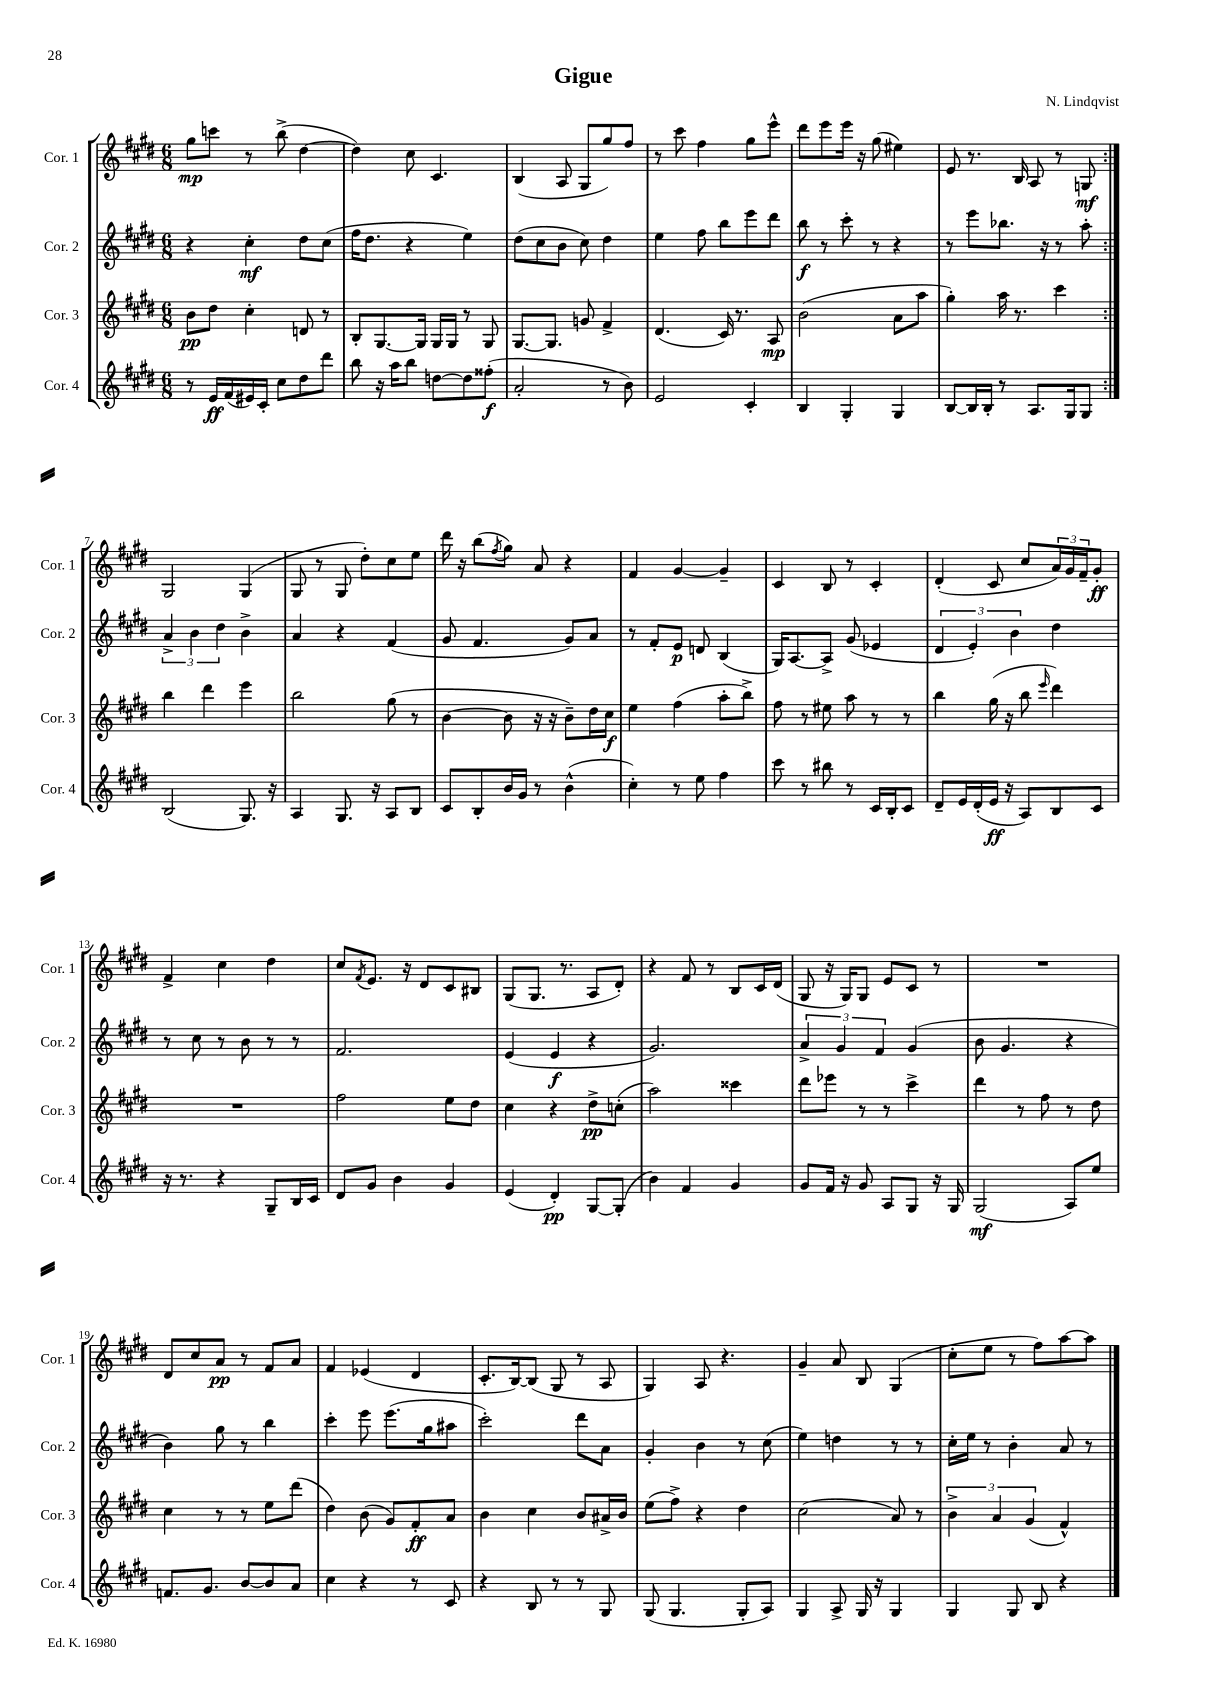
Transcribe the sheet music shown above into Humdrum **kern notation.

**kern	**kern	**kern	**kern
*staff4	*staff3	*staff2	*staff1
*clefG2	*clefG2	*clefG2	*clefG2
*k[f#c#g#d#]	*k[f#c#g#d#]	*k[f#c#g#d#]	*k[f#c#g#d#]
*M6/8	*M6/8	*M6/8	*M6/8
8r	8b\L	4r	8gg#\L
16e/LL	8dd#\J	.	8ccc\J
(16f#/	.	.	.
16e#/)	4cc#'\	4cc#'\	8r
16c#'/JJ	.	.	.
8cc#\L	.	.	(8bb^\
8dd#\	8d/	8dd#\L	[4dd#\
8ddd#\J	8r	(8cc#\J	.
=	=	=	=
8bb\	8B'/L	16ff#\LK	4dd#\])
.	.	8.dd#\J	.
16r	[8.G#/	.	.
16aa\LK	.	.	.
8bb\J	.	4r	8cc#\
.	16G#/]Jk	.	.
[8dd\L	16G#/LL	.	4.c#/
.	16G#/JJ	.	.
8dd\]	8r	4ee\)	.
(8ff##'\J	8G#/	.	.
=	=	=	=
2a'/	[8.G#/L	(8dd#\L	(4B/
.	.	8cc#\	.
.	8.G#/]J	.	.
.	.	8b\J	8A/
.	8g/	8cc#\)	8G#/L
8r	4f#^/	4dd#\	8gg#/)
8b\)	.	.	8ff#/J
=	=	=	=
2e/	(4.d#/	4ee\	8r
.	.	.	8ccc#\
.	.	8ff#\	4ff#\
.	16c#/)	8bb\L	.
.	8.r	.	.
4c#'/	.	8eee\	8gg#\L
.	8A/	8ddd#\J	8eee^^\J
=	=	=	=
4B/	(2b\	8bb\	8ddd#\L
.	.	8r	8eee\
4G#'/	.	8ccc#'\	16eee\Jk
.	.	.	16r
.	.	8r	(8gg#\
4G#/	8a\L	4r	4ee#\)
.	8aa\J	.	.
=	=	=	=
[8B/L	4gg#'\)	8r	8e/
16B/]L	.	8eee\L	8.r
16B'/JJ	.	.	.
8r	16aa\	8.bb-\J	.
.	8.r	.	16B/
8.A/L	.	.	8A/
.	.	16r	.
.	4ccc#\	8r	8r
16G#/k	.	.	.
8G#/J	.	8aa'\	8G/
=:|!	=:|!	=:|!	=:|!
(2B/	4bb\	6a^/	2G#/
.	.	6b\	.
.	4ddd#\	.	.
.	.	6dd#\	.
8.G#/)	4eee\	4b^\	(4G#/
16r	.	.	.
=	=	=	=
4A/	2bb\	4a/	8G#/
.	.	.	8r
8.G#/	.	4r	8G#/
.	.	.	8dd#'\L)
16r	.	.	.
8A/L	(8gg#\	(4f#/	8cc#\
8B/J	8r	.	8ee\J
=	=	=	=
8c#/L	[4b\	8g#/	16ddd#\
.	.	.	16r
8B'/	.	4.f#/	(8bb\L
.	.	.	8qff#/
16b/L	8b\]	.	8gg#\J)
16g#/JJ	.	.	.
8r	16r	.	8a/
.	16r	.	.
(4b^^\	8b~\L)	8g#/L)	4r
.	16dd#\L	8a/J	.
.	16cc#\JJ	.	.
=	=	=	=
4cc#'\)	4ee\	8r	4f#/
.	.	8f#'/L	.
8r	(4ff#\	8e/J	[4g#/
8ee\	.	8d/	.
4ff#\	8aa'\L	(4B/	4g#~/]
.	8bb^\J)	.	.
=	=	=	=
8ccc#\	8ff#\	16G#/LK)	4c#/
.	.	[8.A/	.
8r	8r	.	.
8bb#\	8ee#\	8A^/]J	8B/
8r	8aa\	(8g#/	8r
16c#/LL	8r	4e-/	4c#'/
16B'/J	.	.	.
8c#/J	8r	.	.
=	=	=	=
8d#~/L	4bb\	6d#/	(4d#'/
16e/L	.	.	.
.	.	6e'/)	.
(16d#'/	.	.	.
16e/JJ	(16gg#\	.	8c#/
16r	16r	.	.
.	.	6b\	.
8A/L)	8bb\	.	8cc#/L
.	16qqeee/	.	.
8B/	4ddd#\)	4dd#\	24a/L)
.	.	.	24g#/
.	.	.	24f#~/J
8c#/J	.	.	8g#'/J
=	=	=	=
16r	2.r	8r	4f#^/
8.r	.	.	.
.	.	8cc#\	.
4r	.	8r	4cc#\
.	.	8b\	.
8G#~/L	.	8r	4dd#\
16B/L	.	8r	.
16c#/JJ	.	.	.
=	=	=	=
8d#/L	2ff#\	2.f#/	8cc#/L
.	.	.	8qf#/
8g#/J	.	.	8.e/J
4b\	.	.	.
.	.	.	16r
.	.	.	8d#/L
4g#/	8ee\L	.	8c#/
.	8dd#\J	.	8B#/J
=	=	=	=
(4e/	4cc#\	(4e/	(8G#/L
.	.	.	8.G#/J
4d#'/)	4r	4e/	.
.	.	.	8.r
[8G#/L	8dd#^\L	4r	8A/L
(8G#'/]J	(8cc'\J	.	8d#'/J)
=	=	=	=
4b\)	2aa\)	2.g#/)	4r
4f#/	.	.	8f#/
.	.	.	8r
4g#/	4ccc##\	.	8B/L
.	.	.	16c#/L
.	.	.	(16d#/JJ
=	=	=	=
8g#/L	8ddd#\L	6a^/	8G#/
16f#/Jk	8eee-\J	.	16r
.	.	6g#/	.
16r	.	.	16G#/LK)
8g#/	8r	.	8G#/J
.	.	6f#/	.
8A/L	8r	.	8e/L
8G#/J	4ccc#^\	(4g#/	8c#/J
16r	.	.	8r
16G#/	.	.	.
=	=	=	=
(2G#/	4ddd#\	8b\	2.r
.	.	4.g#/	.
.	8r	.	.
.	8ff#\	.	.
8A/L)	8r	4r	.
8ee/J	8dd#\	.	.
=	=	=	=
8.f/L	4cc#\	4b\)	8d#/L
.	.	.	8cc#/
8.g#/J	.	.	.
.	8r	8gg#\	8a/J
[8b/L	8r	8r	8r
8b/]	8ee\L	4bb\	8f#/L
8a/J	(8ddd#\J	.	8a/J
=	=	=	=
4cc#\	4dd#\)	4ccc#'\	4f#/
4r	(8b\	8eee\	(4e-/
.	8g#/L)	(8.eee\L	.
8r	8f#'/	.	4d#/
.	.	16gg#\k	.
8c#/	8a/J	8aa#\J	.
=	=	=	=
4r	4b\	2ccc#'\)	8.c#'/L
.	.	.	[16B/k)
8B/	4cc#\	.	(8B/]J
8r	.	.	8G#/
8r	8b/L	8ddd#\L	8r
8G#/	16a#^/L	8a\J	8A/
.	16b/JJ	.	.
=	=	=	=
(8G#/	(8ee\L	4g#'/	4G#/)
4.G#/	8ff#^\J)	.	.
.	4r	4b\	8A/
.	.	.	4.r
8G#'/L	4dd#\	8r	.
8A/J)	.	(8cc#\	.
=	=	=	=
4G#/	(2cc#\	4ee\)	4g#~/
8A^/	.	4dd\	8a/
16G#/	.	.	8B/
16r	.	.	.
4G#/	8a/)	8r	(4G#/
.	8r	8r	.
=	=	=	=
4G#/	6b^\	16cc#'\LL	8cc#'\L
.	.	16ee\JJ	.
.	.	8r	8ee\J
.	6a/	.	.
8G#/	.	4b'\	8r
.	(6g#/	.	.
8B/	.	.	8ff#\L)
4r	4f#^^/)	8a/	[8aa\
.	.	8r	8aa\]J
==	==	==	==
*-	*-	*-	*-
